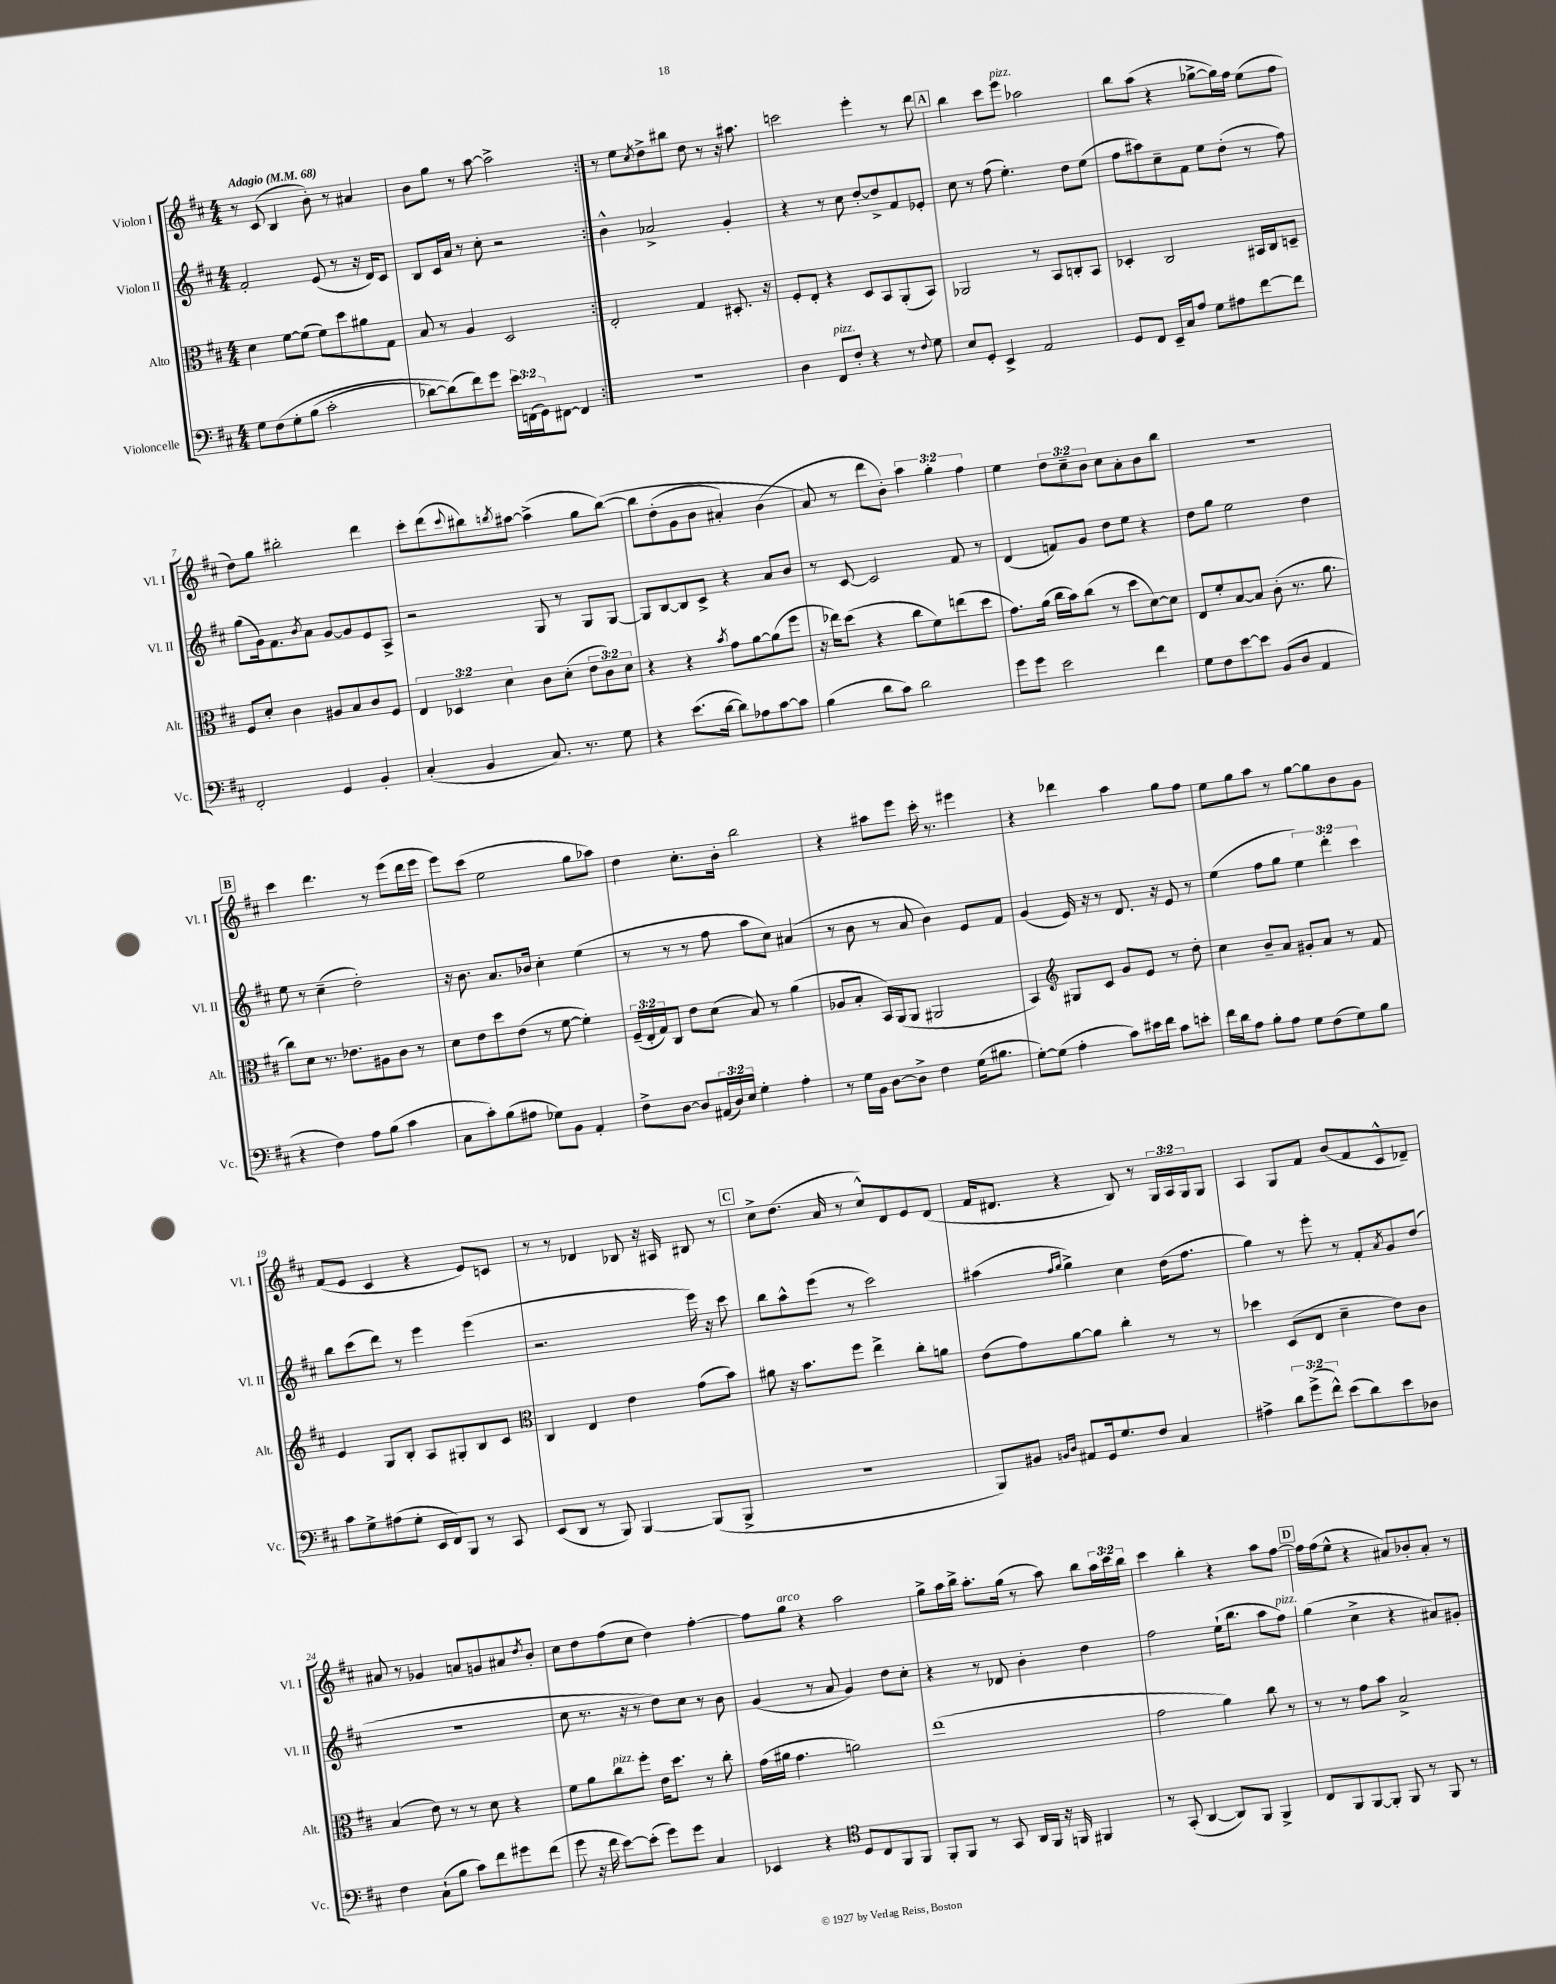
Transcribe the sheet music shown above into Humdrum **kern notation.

**kern	**kern	**kern	**kern
*part4	*part3	*part2	*part1
*staff4	*staff3	*staff2	*staff1
*I"Violoncelle	*I"Alto	*I"Violon II	*I"Violon I
*I'Vc.	*I'Alt.	*I'Vl. II	*I'Vl. I
*clefF4	*clefC3	*clefG2	*clefG2
*k[f#c#]	*k[f#c#]	*k[f#c#]	*k[f#c#]
*M4/4	*M4/4	*M4/4	*M4/4
*MM68	*MM68	*MM68	*MM68
=1	=1	=1	=1
!	!	!	!LO:TX:a:B:t=Adagio
8G\L	4d\	2f#'/	8r
(8F#\	.	.	(8c#/
8G'\	[8f#\L	.	4B/
(8B\J	(8f#\J]	.	.
2c#'\	8f#\L)	(8e/	8b'\)
.	8dd\	8r	8r
.	8a#X\	16r	4a#X/
.	.	16d/KL)	.
.	8G\J	8c#/J	.
=2	=2	=2	=2
[8d-X\L)	8B/	8B/L	8b\L
(8d-\])	8r	16c#/L	8gg\J
.	.	16a/JJ	.
8f#\)	4A/	8r	8r
8g\J	.	8cc#'\	[8aa\
24e\LL	2D/	2r	2aa^\]
(24FFn\	.	.	.
24GG\J)	.	.	.
[8FF#X\J	.	.	.
4FF#/]	.	.	.
=3:|!	=3:|!	=3:|!	=3:|!
1r	2E'/	4b^^\	8r
.	.	.	8ee\L
.	.	.	8qcc#/
.	.	2a-X^/	8dd^\
.	.	.	8bb#X\J
.	4G/	.	8dd\
.	.	.	8r
.	8.D#X'/	4g'/	16r
.	.	.	8.aa#X\
.	16r	.	.
=4	=4	=4	=4
4D\	8F#'/L	4r	2cccn\
.	8E'/J	.	.
!LO:TX:a:i:t=pizz.	!	!	!
8FF#/L	4r	8r	.
8F#'/J	.	8cc#\	.
4r	8D/L	[8dd'/L	4eee'\
.	8BB/	8dd^/]	.
8r	(8AA'/	8f#/	8r
8qqF#/	.	.	.
8G\	8BB/J)	8e-X'/J	8ddd\
!!LO:REH:place=s1:t=A
=5	=5	=5	=5
8E/L	2AA-X/	8cc#\	4bb\
8GG'/J	.	8r	.
4EE^/	.	(8ff#\	8ccc#\L
!	!	!	!LO:TX:a:i:t=pizz.
.	.	4.ee'\)	8eee\J
2AA/	8r	.	2aa-X\
.	8BB/L	.	.
.	8Cn'/	8dd\L	.
.	8BB/J	(8ee\J	.
=6	=6	=6	=6
8GG/L	4D-X'/	8ff#\L	8bb\L
8FF#/J	.	8aa#X\)	(8aa\J
16EE~/LL	2C#/	8cc#~\	4r
16C#/J	.	.	.
8A/J	.	8f#\J	.
8G\L	.	8ee\L	[8gg-X^\L
8A#X\	.	(8dd'\J	16gg-\L])
.	.	.	16ff#\JJ
[8f#\	16BB#X/LL	8r	(8ee\L
.	16C#/J	.	.
8f#\J]	8Dn~/J	8ff#\)	8ff#\J
!!LO:LB:g=z
=7	=7	=7	=7
2FF#'/	8F#/L	(8gg\L	8dd\L)
.	8d'/J	16g\k)	8gg\J
.	.	8.f#\	.
.	4c#\	.	2bb#X'\
.	.	8qb/	.
.	.	8a\J	.
4GG/	8A#X/L	[8g/L	.
.	8B/	8g/]	.
4BB'/	8c#/	8e/	4ddd\
.	8F#/J	8A^/J	.
=8	=8	=8	=8
(4C#'/	6E/	2r	8ccc#'\L
.	.	.	(8ddd\
.	6D-X/	.	.
.	.	.	8qqccc#/
4BB/	.	.	8bb#X\)
.	6d\	.	.
.	.	.	8qbbn/
.	.	.	[8aa#X\J
8.C#/)	8c#\L	8G/	(4aa#^\]
.	(8d'\J	8r	.
8.r	.	.	.
.	12e\L	8G/L	8gg\L
.	12c#\)	.	.
8G\	.	[8G/J	([8bb\J)
.	12d\J	.	.
=9	=9	=9	=9
4r	4r	8G/L]	8bb\L]
.	.	[8B/	(8dd'\
(8.e\L	4r	8B/]	8g\
.	.	8c#^/J	8b\J
[16d\Jk	.	.	.
.	8qb/	.	.
8d\L])	8g\L	4r	4a#X'/)
8A-X\	[8a\	.	.
[8c#\	(8a\]	8a/L	(4b\
8c#\J]	8ff#\J	8b/J	.
=10	=10	=10	=10
(4B\	16r	8r	8a/)
.	16ee-X\KL)	.	.
.	(8dd\J	[8c#/	8r
8d\L	4r	2c#/]	8ddd\L
8c#\J)	.	.	8b'\J)
2d\	8cc#\L	.	6aa\
.	8f#\)	.	.
.	.	.	6gg'\
.	(8een\	8f#/	.
.	.	.	6ff#\
.	8dd\J	8r	.
=11	=11	=11	=11
8g\L	8.g\L)	(4d/	4ee\
8g\J	.	.	.
.	(16a\Jk	.	.
2e\	16cc#\LL	8fn/L)	12dd\L
.	16b\J)	.	.
.	.	.	12cc#~\
.	(8cc#\J	8g/J	.
.	.	.	12b\J
.	8r	8dd\L	8cc#\L
.	8dd\L	8ee\J	8a'\
4f#\	[8d\)	4r	8b\
.	8d\J]	.	8bb\J
=12	=12	=12	=12
8G\L	8E/L	8dd\L	1r
8F#\	8f#'/	8gg\J	.
[8e\	[8B/	2ee\	.
8e\J]	8B/J]	.	.
(8BB/L	(8c#'\	.	.
8D/J	8.r	.	.
4AA/	.	4dd\	.
.	8.a\	.	.
!!LO:LB:g=z
!!LO:REH:place=s1:t=B
=13	=13	=13	=13
4r	8cc#\L)	8ee\	4ccc#\
.	8d\J	8r	.
4F#\)	8.r	(4cc#~\	4.ddd\
.	8.e-X\L	.	.
8A\L	.	2dd'\)	.
(8B\J	8A#X\	.	8r
4c#\	8c#\J	.	(8eee\L
.	8r	.	16ddd\L
.	.	.	16eee\JJ
=14	=14	=14	=14
8C#\L	8d\L	16r	8eee\L)
.	.	8.b\	.
8c#'\)	8e\	.	(8ccc#\J
(8B\	8dd\	8.a/L	2ee\
8A#X\J	(8e\J	.	.
.	.	16b-X/Jk	.
8G-X\L)	8r	4cc#'\	.
8BB\J	[8f#\	.	.
4AA'/	4f#'\])	(4ee\	8gg\L
.	.	.	8aa-X\J)
=15	=15	=15	=15
8F#^\L	(24F#~/LL	8r	4dd\
.	24E'/	.	.
.	24G/J)	.	.
[8D\J	8C#/J	8r	.
8D/L]	8e\L	8r	8.cc#'\L
(24AA#X/L	(8d\J	8ff#\	.
24D/)	.	.	.
.	.	.	16b'\Jk
24E/JJ	.	.	.
4G'\	8B/)	8aa\L	2bb\
.	8r	8cc#\J)	.
4A'\	(4a\	(4a#X/	.
=16	=16	=16	=16
8r	8A-X/L	8r	4r
16G\LL	8B'/J	8b\	.
16BB\JJ	.	.	.
[8D\L	16BB/LL)	8r	8aa#X\L
.	(16AA/J	.	.
8D^\J]	8AA/J	8a/	8eee\J
4F#\	2AA#X/	4b\)	16ccc#'\
.	.	.	8.r
(16G\KL	.	8e/L	4eee#X\
8.B#X\J	.	.	.
.	.	8f#/J	.
=17	=17	=17	=17
[8G'\L)	4BB/)	(4g/	4r
(8G\J]	.	.	.
*	*clefG2	*	*
4A'\	8G#X/L	16e/)	4ddd-X\
.	.	16r	.
.	8c#/J	8r	.
8c#\L)	8g/L	8.d/	4aa\
16e#X\L	8e/J	.	.
16f#\JJ	.	16r	.
8c#\L	8r	8e/	8gg\L
8en'\J	8dd'\	8r	8ff#\J
=18	=18	=18	=18
16f#\LL	4cc#\	(4ee\	8ee\L
16d\J	.	.	.
8A\J	.	.	8gg\
8B'\L	8b~/L	8ff#\L	8aa\J
8A\J	8a/J	8gg\J	8r
8G\L	8g#X'/L	6ee\)	[8gg\L
(8F#\	8a/J	.	8gg\]
.	.	6ddd'\	.
8G\)	8r	.	8b\
.	.	6ccc#\	.
8B\J	8f#/	.	8g\J
!!LO:LB:g=z
=19	=19	=19	=19
8c#\L	4e/	8bb\L	(8f#/L
8G^\	.	(8ccc#\	8e/J
(8A#X\	8G/L	8ddd\J)	4c#/
8G'\J	8B'/J	8r	.
16EE/LL	8A/L	4eee\	4r
16FF#/J)	.	.	.
8BBB/J	8G#X'/	.	.
8r	8B/	(4eee\	8e/L)
8CC#/	8c#/J	.	8cn/J
=20	=20	=20	=20
*	*clefC3	*	*
(8EE/L	4C#/	2.r	8r
8DD/J	.	.	8r
8r	4E/	.	4d-X/
8BBB/)	.	.	.
[4BBB/	4e\	.	8B-X/
.	.	.	16r
.	.	.	16A#X/
(8BBB/L]	(8g\L	16eee\)	8B#X/
.	.	16r	.
8BBB^/J	8b\J)	8ccc#\	8r
!!LO:REH:place=s1:t=C
=21	=21	=21	=21
1r	8a#X\	8bb\L	8cc#^\L
.	16r	8aa^^\	(8.dd\J
.	8.b\L	.	.
.	.	(8eee\J	.
.	.	.	16a/
.	8ff#\J	8r	8r
.	4ee^\	2ccc#\)	8cc#^^/L)
.	.	.	8d/
.	8cc#'\L	.	8e/
.	8an\J	.	(8d/J
=22	=22	=22	=22
8BBB/L)	(8e\L	(4aa#X\	16f#/KL
.	.	.	8.d#X/J
8BB#X/J	8g\)	.	.
16qqBBn/LL	.	16qqff#/LL	.
16qqD/JJ	.	16qqgg/JJ	.
8AA#X/L	[8a\	4gg^\)	4r
16GG/k	8a\J]	.	.
8.G/	.	.	.
.	4cc#'\	4cc#\	8B/)
8F#/J	.	.	8r
4C#/	8r	(16dd\KL	24G/LL
.	.	.	24A/
.	.	8.ff#\J	.
.	.	.	24G/J
.	8r	.	8G/J
=23	=23	=23	=23
4A#X^\	4dd-X\	4gg\)	4A/
12d\L	(8D/L	8r	8G/L
(12g^\	.	.	.
.	8E/J	8eee'\	8f#/J
12f#^^\J)	.	.	.
(8e\L	4d~\	8r	(8b/L
8d\)	.	8f#'/L	8f#/
.	.	8qa/	.
8e\	8e\L)	8g/	8c#^^/
8D-X\J	8c#\J	(8dd/J	8d-X~/J)
!!LO:LB:g=z
=24	=24	=24	=24
4F#\	(4B/	1r	8a#X/
.	.	.	8r
(8C#`\L	8e\)	.	4g-X/
8B\J	8r	.	.
8c#\L)	8r	.	8an/L
8f#\	8d\	.	8gn/
8g#X\	4r	.	8a#X/
.	.	.	8qdd/
(8f#\J	.	.	8b'/J
=25	=25	=25	=25
8g\	8f#\L	8cc#\	8cc#\L
16r	8a\	8.r	8dd\
16f#\	.	.	.
!	!LO:TX:a:i:t=pizz.	!	!
[8e\L)	8cc#\	.	(8ff#\
.	.	16r	.
(8e'\J]	8ff#'\J	8r	8cc#\J
8g\L)	16e\KL	8dd\L)	4dd\)
.	8.dd\J	.	.
8g\J	.	8cc#\J	.
4C#/	8r	8r	[4ff#'\
.	8cc#'\	8b\	.
=26	=26	=26	=26
4EE-X/	(16g\LL	(4g/	8ff#\L]
.	16a#X\JJ	.	.
!	!	!	!LO:TX:a:i:t=arco
.	4.g\	.	8gg\J
4r	.	8r	4r
.	.	8a/	.
*clefC4	*	*	*
8D/L	2an\)	4g/)	2aa\
8C#/	.	.	.
8FF#/	.	8dd\L	.
8FF#/J	.	8cc#'\J	.
=27	=27	=27	=27
8FF#'/L	(1ee	4r	8gg^\L
8FF#/J	.	.	16aa\L
.	.	.	16bb^\JJ
8r	.	8r	8.aa'\L
8GG/	.	8d-X/	.
.	.	.	(16gg\Jk
16AA/LL	.	4b'\	8r
16FF#/JJ	.	.	.
16r	.	.	8aa\)
16FFn/	.	.	.
4FF#X/	.	4dd\	8bb\L
.	.	.	24aa\L
.	.	.	24ccc#\
.	.	.	24bb\JJ
=28	=28	=28	=28
8r	2g\	2ff#\	4ccc#\
(8GG'/	.	.	.
[4AA/	.	.	4bb'\
8AA/L])	4a\)	(16ee`\KL	4r
.	.	8.bb\J	.
8FF#/J	.	.	.
4FF#^/	8cc#\	8aa\L	8aa\L
!	!	!LO:TX:a:i:t=pizz.	!
.	8r	8ff#\J)	[8ff#\J
!!LO:REH:place=s1:t=D
=29	=29	=29	=29
8C#/L	8r	(4gg\	16ff#\LL]
.	.	.	(16ff#\J
8FF#/	8r	.	8ee^^\J
[8FF#/	8g\L	4cc#^\	4r
8FF#'/J]	8b\J	.	.
8FF#/	2B^/	4r	8a#X/L)
8r	.	.	8b-X'/
8FF#/	.	8a#X/L)	8a#'/J
8r	.	8g#X'/J	8r
==	==	==	==
*-	*-	*-	*-
